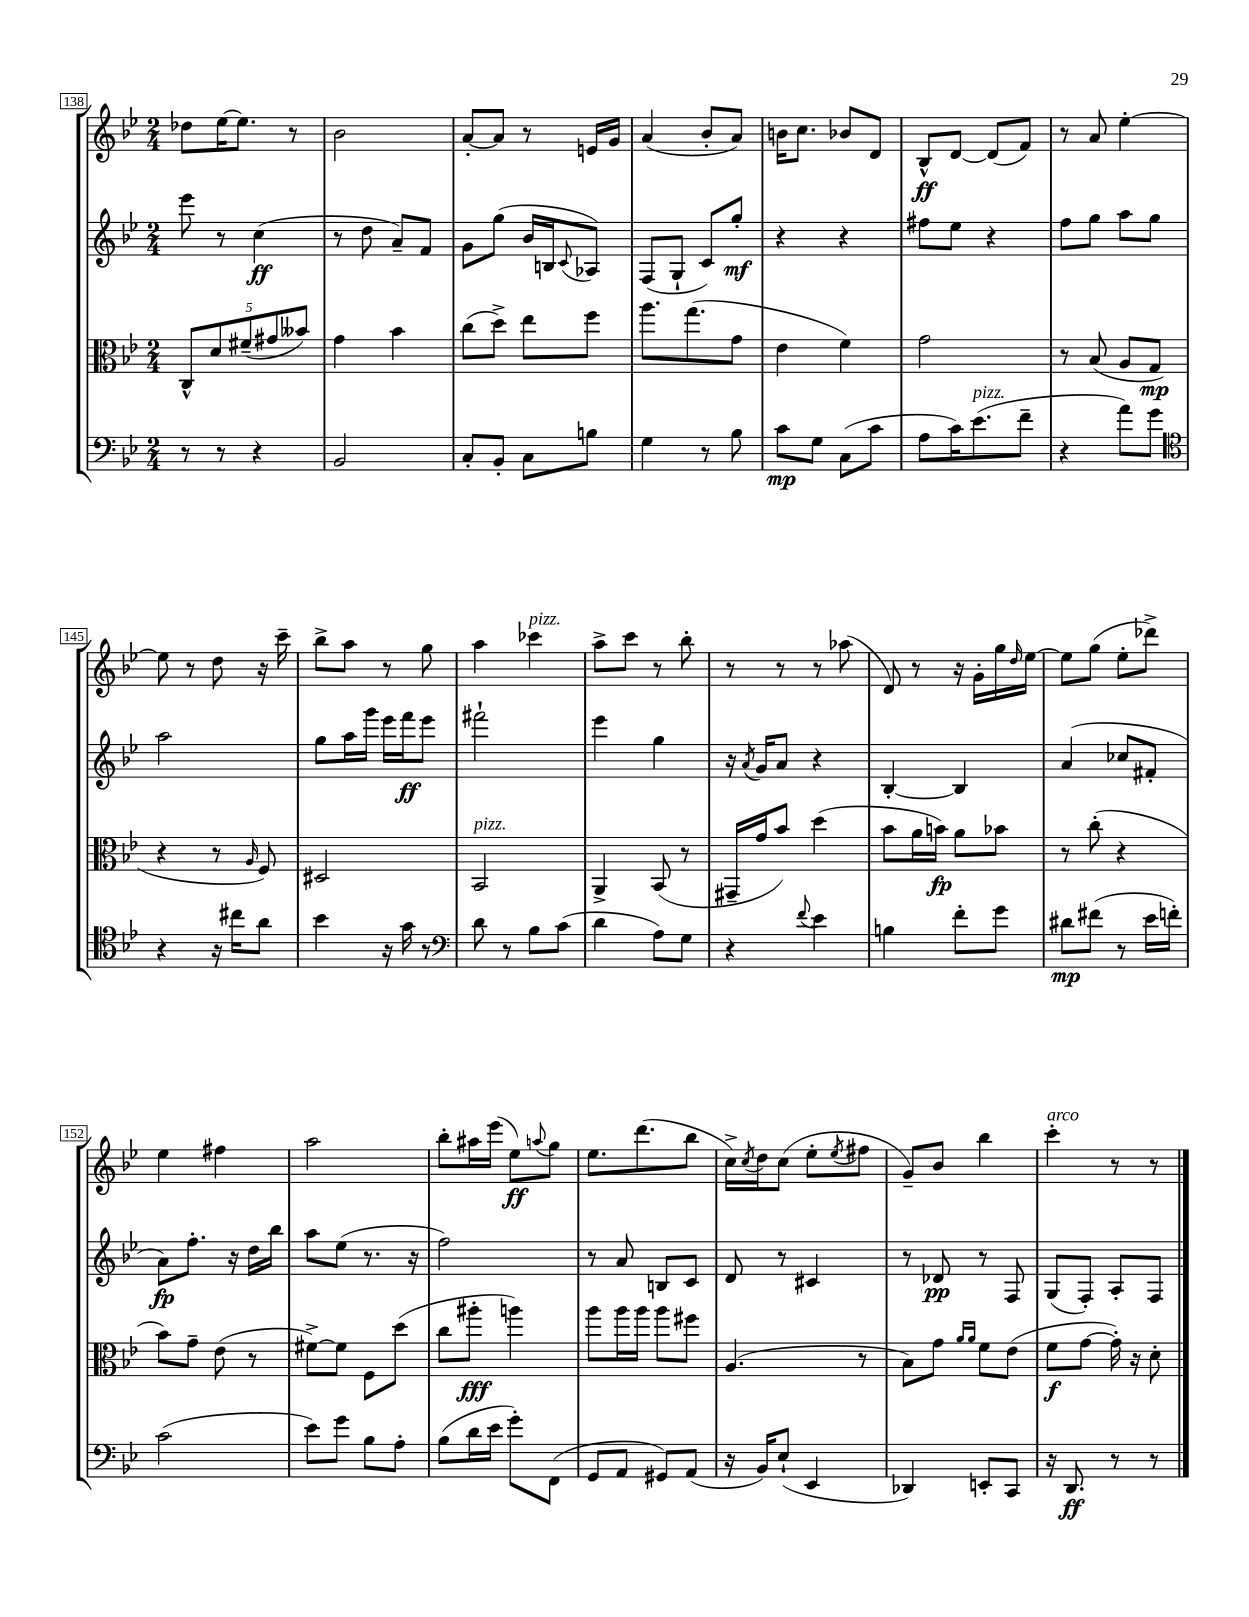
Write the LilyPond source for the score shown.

<<
\new StaffGroup <<
\new Staff = "s0" {
    \clef treble \key bes \major \numericTimeSignature \time 2/4
    des''8 ees''16~ ees''8. r8 |
    bes'2 |
    a'8~-. a'8 r8 e'16 g'16 |
    a'4( bes'8-. a'8) |
    b'16 c''8. bes'8 d'8 |
    bes8-^\ff d'8~ d'8( f'8) |
    r8 a'8 ees''4~-. |
    ees''8 r8 d''8 r16 c'''16-- |
    bes''8-> a''8 r8 g''8 |
    a''4 ces'''4^\markup { \italic "pizz." } |
    a''8-> c'''8 r8 bes''8-. |
    r8 r8 r8 aes''8( |
    d'8) r8 r16 g'16-. g''16 \grace { d''16 } ees''16~ |
    ees''8 g''8( ees''8-. des'''8->) |
    ees''4 fis''4 |
    a''2 |
    bes''8-. ais''16 ees'''16( ees''8\ff) \appoggiatura { a''8 } g''8 |
    ees''8. d'''8.( bes''8 |
    c''16->) \acciaccatura { c''8 } d''16 c''8( ees''8-. \acciaccatura { ees''8 } fis''8 |
    g'8--) bes'8 bes''4 |
    c'''4-.^\markup { \italic "arco" } r8 r8 \bar "|." |
}
\new Staff = "s1" {
    \clef treble \key bes \major \numericTimeSignature \time 2/4
    ees'''8 r8 c''4\ff( |
    r8 d''8 a'8--) f'8 |
    g'8 g''8( bes'16 b16 \appoggiatura { c'8 } aes8) |
    f8( g8-! c'8) g''8-.\mf |
    r4 r4 |
    fis''8 ees''8 r4 |
    f''8 g''8 a''8 g''8 |
    a''2 |
    g''8 a''16 g'''16 ees'''16 f'''16\ff ees'''8 |
    fis'''2-! |
    ees'''4 g''4 |
    r16 \acciaccatura { a'8 } g'16 a'8 r4 |
    bes4~-. bes4 |
    a'4( ces''8 fis'8-. |
    a'8\fp) f''8.-. r16 d''16 bes''16 |
    a''8 ees''8( r8. r16 |
    f''2) |
    r8 a'8 b8 c'8 |
    d'8 r8 cis'4 |
    r8 des'8\pp r8 f8 |
    g8( f8-.) a8-. f8 \bar "|." |
}
\new Staff = "s2" {
    \clef alto \key bes \major \numericTimeSignature \time 2/4
    \tuplet 5/4 { c8-^ d'8 fis'8--( gis'8 beses'8) } |
    g'4 bes'4 |
    c''8( d''8->) ees''8 f''8 |
    a''8. g''8.( g'8 |
    ees'4 f'4) |
    g'2 |
    r8 bes8( a8 g8\mp |
    r4 r8 \grace { a16 } f8) |
    dis2 |
    bes,2^\markup { \italic "pizz." } |
    a,4-> bes,8( r8 |
    gis,16-- g'16 bes'8) d''4( |
    bes'8 a'16 b'16\fp) a'8 bes'8 |
    r8 c''8-.( r4 |
    bes'8) g'8-- ees'8( r8 |
    fis'8~->) fis'8 f8 d''8( |
    c''8 ais''8-.\fff a''4) |
    a''8 a''16 a''16 a''8 fis''8 |
    a4.( r8 |
    bes8) g'8 \grace { a'16 a'16 } f'8 ees'8( |
    f'8\f g'8~ g'16-.) r16 d'8-. \bar "|." |
}
\new Staff = "s3" {
    \clef bass \key bes \major \numericTimeSignature \time 2/4
    r8 r8 r4 |
    bes,2 |
    c8-. bes,8-. c8 b8 |
    g4 r8 bes8 |
    c'8\mp g8 c8( c'8 |
    a8 c'16) ees'8.^\markup { \italic "pizz." }( f'8-- |
    r4 a'8) g'8 |
    \clef tenor r4 r16 cis''16 a'8 |
    bes'4 r16 g'16 r8 |
    \clef bass d'8 r8 bes8 c'8( |
    d'4 a8) g8 |
    r4 \appoggiatura { f'8 } ees'4 |
    b4 f'8-. g'8 |
    dis'8\mp fis'8( r8 ees'16 f'16-.) |
    c'2( |
    ees'8) g'8 bes8 a8-. |
    bes8( d'16 ees'16 g'8-.) f,8( |
    g,8 a,8 gis,8) a,8( |
    r16 bes,16) ees8-!( ees,4 |
    des,4) e,8-. c,8 |
    r16 d,8.\ff r8 r8 \bar "|." |
}
>>
>>
\layout { \context { \Score currentBarNumber = #138 \override BarNumber.stencil = #(make-stencil-boxer 0.1 0.3 ly:text-interface::print) } }
